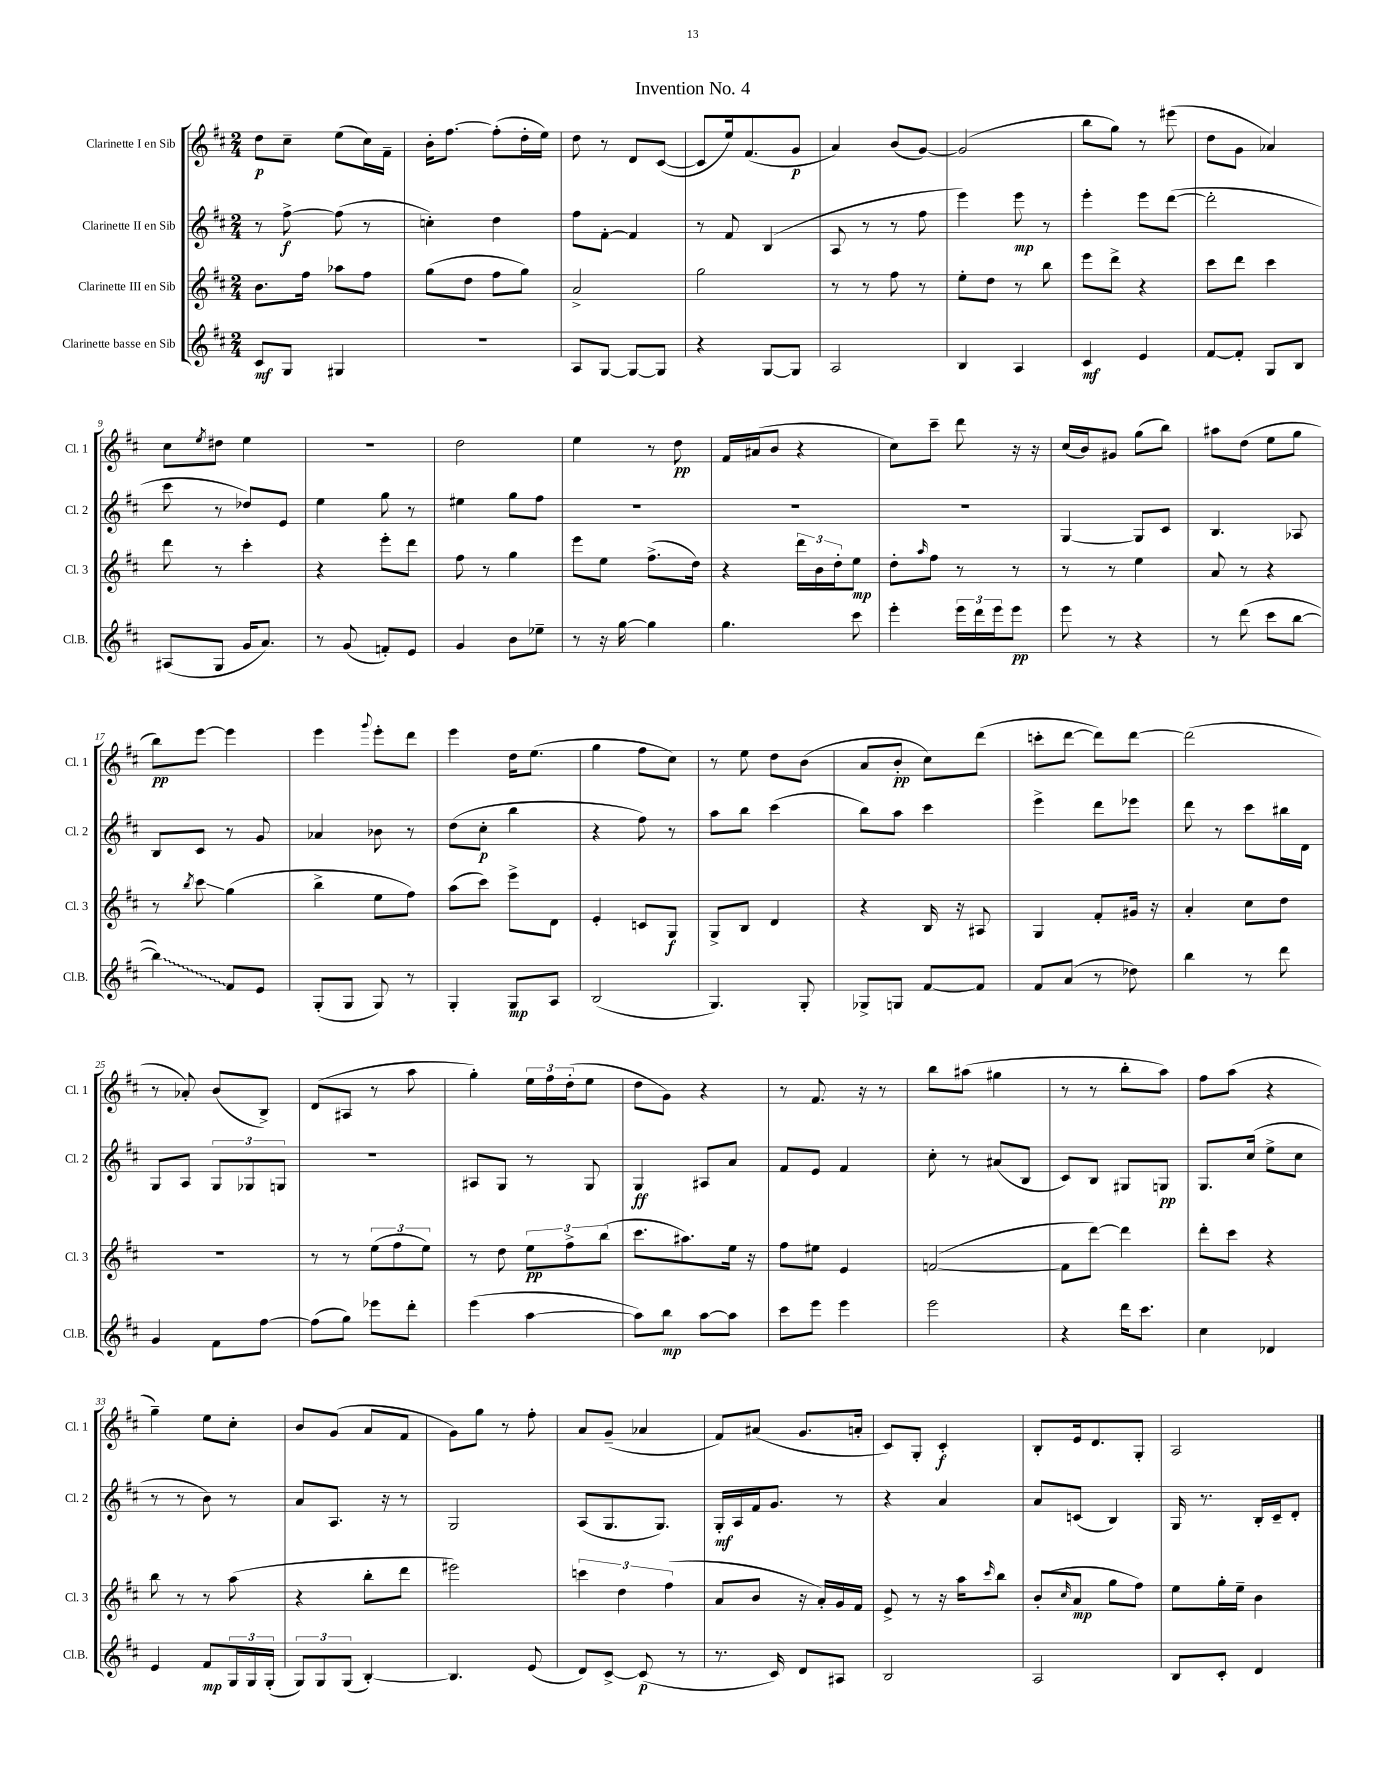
\header { title = "Invention No. 4" }
<<
\new StaffGroup <<
\new Staff = "s0" \with { instrumentName = "Clarinette I en Sib" shortInstrumentName = "Cl. 1" } {
    \clef treble \key d \major \numericTimeSignature \time 2/4
    d''8\p cis''8-- e''8( cis''16) fis'16-- |
    b'16-. fis''8.~ fis''8-.( d''16-. e''16) |
    d''8 r8 d'8 cis'8~( |
    cis'8 e''16) fis'8.( g'8\p |
    a'4) b'8( g'8~) |
    g'2( |
    b''8 g''8) r8 eis'''8( |
    d''8 g'8 aes'4) |
    cis''8 \acciaccatura { e''8 } dis''8 e''4 |
    r2 |
    d''2 |
    e''4 r8 d''8\pp |
    fis'16 ais'16( b'8 r4 |
    cis''8) cis'''8-- d'''8 r16 r16 |
    cis''16( b'16) gis'8 g''8( b''8) |
    ais''8 d''8( e''8 g''8 |
    b''8\pp) e'''8~ e'''4 |
    e'''4 \appoggiatura { g'''8 } e'''8-. d'''8 |
    e'''4 d''16 e''8.( |
    g''4 fis''8 cis''8) |
    r8 e''8 d''8 b'8( |
    a'8 b'8-.\pp cis''8) d'''8( |
    c'''8-. d'''8~ d'''8) d'''8~ |
    d'''2( |
    r8 aes'8-.) b'8( b8->) |
    d'8( ais8 r8 a''8 |
    g''4-.) \tuplet 3/2 { e''16 fis''16 d''16-.( } e''8 |
    d''8 g'8) r4 |
    r8 fis'8. r16 r8 |
    b''8 ais''8( gis''4 |
    r8 r8 b''8-. a''8) |
    fis''8 a''8( r4 |
    g''4--) e''8 cis''8-. |
    b'8 g'8( a'8 fis'8 |
    g'8) g''8 r8 fis''8-. |
    a'8 g'8--( aes'4 |
    fis'8) ais'8( g'8. a'16-. |
    cis'8) g8-. cis'4-.\f |
    b8-. e'16 d'8. g8-. |
    a2 \bar "|." |
}
\new Staff = "s1" \with { instrumentName = "Clarinette II en Sib" shortInstrumentName = "Cl. 2" } {
    \clef treble \key d \major \numericTimeSignature \time 2/4
    r8 fis''8~->\f fis''8( r8 |
    c''4-.) d''4 |
    fis''8 fis'8~-. fis'4 |
    r8 fis'8 b4( |
    a8 r8 r8 fis''8 |
    e'''4) e'''8\mp r8 |
    e'''4-. e'''8 d'''8~( |
    d'''2-. |
    cis'''8 r8 des''8) e'8 |
    e''4 g''8 r8 |
    eis''4 g''8 fis''8 |
    R2 |
    R2 |
    R2 |
    g4~ g8 cis'8 |
    b4. aes8 |
    b8 cis'8 r8 g'8 |
    aes'4 bes'8 r8 |
    d''8( cis''8-.\p b''4 |
    r4 fis''8) r8 |
    a''8 b''8 cis'''4( |
    b''8) a''8 cis'''4 |
    e'''4-> d'''8 ees'''8 |
    d'''8 r8 cis'''8 bis''16 d'16 |
    g8 a8 \tuplet 3/2 { g8 ges8 g8 } |
    R2 |
    ais8 g8 r8 g8 |
    g4\ff ais8 a'8 |
    fis'8 e'8 fis'4 |
    cis''8-. r8 ais'8( b8 |
    cis'8) b8 gis8 g8\pp |
    g8. cis''16( e''8-> cis''8 |
    r8 r8 b'8) r8 |
    a'8 a8. r16 r8 |
    g2 |
    a8( g8. g8.) |
    g16-.\mf a16 fis'16 g'8. r8 |
    r4 a'4 |
    a'8 c'8( b4) |
    g16 r8. b16-. cis'16-- d'8-. \bar "|." |
}
\new Staff = "s2" \with { instrumentName = "Clarinette III en Sib" shortInstrumentName = "Cl. 3" } {
    \clef treble \key d \major \numericTimeSignature \time 2/4
    b'8. fis''16 aes''8 fis''8 |
    g''8( d''8 fis''8 g''8) |
    a'2-> |
    g''2 |
    r8 r8 fis''8 r8 |
    e''8-. d''8 r8 b''8 |
    e'''8 d'''8-> r4 |
    cis'''8 d'''8 cis'''4 |
    d'''8 r8 cis'''4-. |
    r4 e'''8-. d'''8 |
    fis''8 r8 g''4 |
    e'''8 e''8 fis''8.->( d''16) |
    r4 \tuplet 3/2 { d'''16 b'16 d''16-. } e''8\mp |
    d''8-. \grace { a''16 } fis''8 r8 r8 |
    r8 r8 e''4 |
    a'8 r8 r4 |
    r8 \acciaccatura { b''8 } cis'''8\glissando g''4( |
    b''4-> e''8 fis''8) |
    a''8( cis'''8) e'''8-> d'8 |
    e'4-. c'8 g8\f |
    g8-> b8 d'4 |
    r4 b16 r16 ais8 |
    g4 fis'8-. gis'16 r16 |
    a'4-. cis''8 d''8 |
    R2 |
    r8 r8 \tuplet 3/2 { e''8( fis''8 e''8) } |
    r8 d''8 \tuplet 3/2 { e''8\pp fis''8-> b''8( } |
    cis'''8. ais''8.) e''16 r16 |
    fis''8 eis''8 e'4 |
    f'2~( |
    f'8 d'''8~) d'''4 |
    d'''8-. cis'''8 r4 |
    b''8 r8 r8 a''8( |
    r4 b''8-. d'''8 |
    eis'''2) |
    \tuplet 3/2 { c'''4 d''4 fis''4( } |
    a'8 b'8 r16 a'16-.) g'16 fis'16 |
    e'8-> r8 r16 a''16 \grace { cis'''16 } b''8 |
    b'8-.( \grace { cis''16 } a'8\mp g''8 fis''8) |
    e''8 g''16-. e''16-- b'4 \bar "|." |
}
\new Staff = "s3" \with { instrumentName = "Clarinette basse en Sib" shortInstrumentName = "Cl.B." } {
    \clef treble \key d \major \numericTimeSignature \time 2/4
    cis'8\mf g8 gis4 |
    R2 |
    a8 g8~ g8~ g8 |
    r4 g8~ g8 |
    a2 |
    b4 a4 |
    cis'4\mf e'4 |
    fis'8~ fis'8-. g8 b8 |
    ais8( g8 g'16 a'8.) |
    r8 g'8( f'8-.) e'8 |
    g'4 b'8 ees''8-- |
    r8 r16 g''16~ g''4 |
    g''4. cis'''8 |
    e'''4-. \tuplet 3/2 { e'''16 d'''16 e'''16 } e'''8\pp |
    e'''8 r8 r4 |
    r8 d'''8( cis'''8 b''8~ |
    \once \override Glissando.style = #'zigzag b''4\glissando) fis'8 e'8 |
    g8-.( g8 g8) r8 |
    g4-. g8\mp a8 |
    b2( |
    g4.) g8-. |
    ges8-> g8 fis'8~ fis'8 |
    fis'8 a'8( r8 des''8) |
    b''4 r8 d'''8 |
    g'4 fis'8 fis''8~ |
    fis''8( g''8) ees'''8 d'''8-. |
    e'''4( a''4~ |
    a''8) b''8\mp a''8~ a''8 |
    cis'''8 e'''8 e'''4 |
    e'''2 |
    r4 d'''16 cis'''8. |
    cis''4 des'4 |
    e'4 fis'8\mp \tuplet 3/2 { g16 g16 g16-.( } |
    \tuplet 3/2 { g8) g8 g8( } b4~-.) |
    b4. e'8( |
    d'8) cis'8~-> cis'8\p( r8 |
    r8. cis'16) d'8 ais8 |
    b2 |
    a2 |
    b8 cis'8-. d'4 \bar "|." |
}
>>
>>
